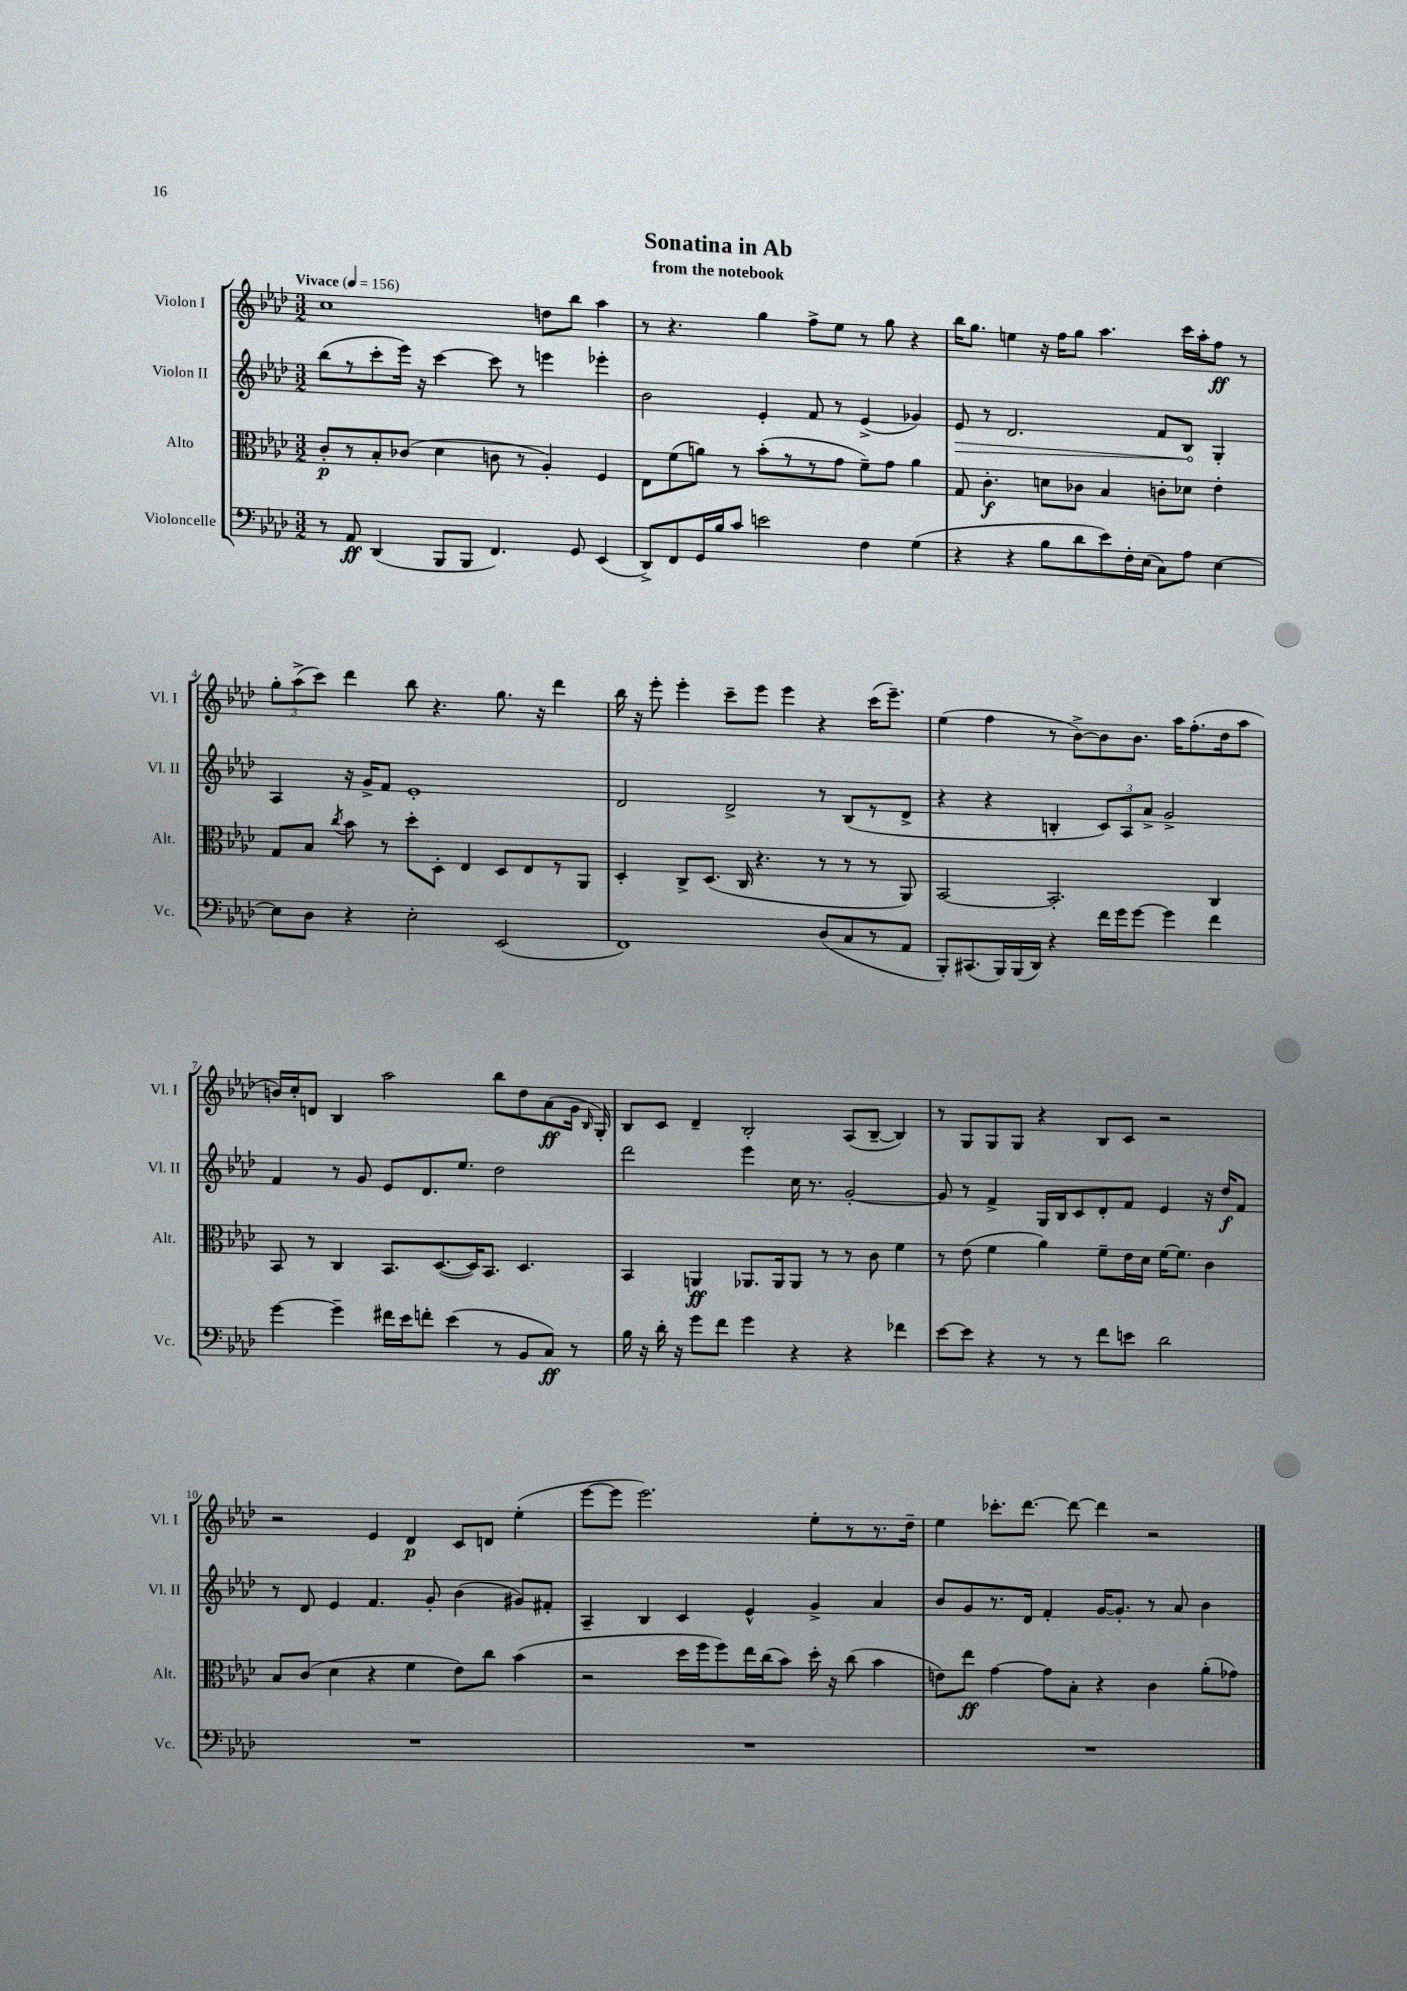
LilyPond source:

\header { title = "Sonatina in Ab" subtitle = "from the notebook" }
<<
\new StaffGroup <<
\new Staff = "s0" \with { instrumentName = "Violon I" shortInstrumentName = "Vl. I" } {
    \clef treble \key aes \major \numericTimeSignature \time 3/2 \tempo "Vivace" 4 = 156
    \autoBeamOff c''1 d''8[ bes''8] aes''4 |
    r8 r4. g''4 f''8[-> ees''8] r8 g''8 r4 |
    bes''16[ g''8.] e''4 r16 f''16[ g''8] aes''4. c'''16[ aes''16-. f''8]\ff r8 |
    \tuplet 3/2 { g''8[-. aes''8->( c'''8]) } des'''4 bes''8 r4. g''8. r16 des'''4 |
    bes''16 r16 ees'''8-. ees'''4-. c'''8[-- ees'''8] ees'''4 r4 c'''16[( ees'''8.]--) |
    ees''4( f''4 r8 bes'8[~->) bes'8 bes'8.] aes''16[ f''8.-.( des''16 aes''8] |
    b'16[) c''16-. d'8] bes4 aes''2 bes''8[ des''8 aes'8\ff( g'16] \grace { bes16 } g16-.) |
    bes8[ c'8] des'4-- bes2-. aes8[( bes8]~-- bes4) |
    r8 g8[ g8 g8] r4 bes8[ c'8] r2 |
    r2 ees'4 des'4\p c'8[ d'8] ees''4-.( |
    ees'''8[~ ees'''8] ees'''2.) ees''8[-. r8 r8. des''16]-- |
    ees''4 ces'''8.[-. des'''8.]~ des'''8~ des'''4 r2 \bar "|." |
}
\new Staff = "s1" \with { instrumentName = "Violon II" shortInstrumentName = "Vl. II" } {
    \clef treble \key aes \major \numericTimeSignature \time 3/2
    \autoBeamOff bes''8[( r8 c'''8-. ees'''16]) r16 c'''4~ c'''8 r8 e'''4 ees'''4-. |
    bes'2 ees'4-. f'8 r8 ees'4->( ges'4) |
    \once \override Hairpin.circled-tip = ##t ees'8\> r8 des'2. f'8[ bes8]\! g4-. |
    aes4 r16 g'16[-> f'8] ees'1-. |
    des'2 des'2-> r8 bes8[( r8 des'8]-> |
    r4 r4 b4-. \tuplet 3/2 { c'8[) aes8 aes'8]-> } g'2-> |
    f'4 r8 g'8 ees'8[ des'8. ees''8.] des''2 |
    des'''2 ees'''4 c''16 r8. g'2~-. |
    g'8 r8 f'4-> g16[ bes16 c'8 des'8-. f'8] ees'4 r16 des''16[\f f'8] |
    r8 des'8 ees'4 f'4. g'8-. bes'4( gis'8[) fis'8]-. |
    aes4-- bes4 c'4 ees'4-^ g'4-> aes'4 |
    bes'8[ g'8 r8. des'16] f'4-. g'16[~ g'8.]-. r8 aes'8 bes'4 \bar "|." |
}
\new Staff = "s2" \with { instrumentName = "Alto" shortInstrumentName = "Alt." } {
    \clef alto \key aes \major \numericTimeSignature \time 3/2
    \autoBeamOff c'8[-.\p r8 bes8-. ces'8]( des'4 c'8 r8 aes4-.) f4 |
    ees8[ f'8( a'8]) r8 bes'8[-.( r8 r8 g'8] f'8[--) g'8] a'4 |
    g8 c'4.-.\f d'8[ ces'8] bes4 c'8[-. des'8] ees'4-. |
    g8[ bes8] \acciaccatura { c''8 } bes'8 r8 des''8[-. des8]-. ees4 des8[ ees8 r8 aes,8] |
    des4-. c8[-> des8.]( c16 r4. r8 r8 r8 aes,8) |
    bes,2~ bes,2.-. c4 |
    bes,8 r8 c4 bes,8.[ des8.~( des16) bes,8.] des4. |
    bes,4 a,4\ff aes,8.[ aes,16 aes,8] r8 r8 c'8 f'4 |
    r8 ees'8( f'4 aes'4) f'8[-- ees'16 des'16] f'16[~ f'8.] c'4 |
    bes8[ c'8]( des'4 r4 f'4 ees'8[) c''8] bes'4( |
    r2 des''16[ f''16 f''8) ees''16 c''16( bes'8]) des''16-. r16 c''8( bes'4 |
    e'8[) ees''8]\ff g'4~ g'8[ bes8]-. r4 c'4 aes'8[-.( ges'8]) \bar "|." |
}
\new Staff = "s3" \with { instrumentName = "Violoncelle" shortInstrumentName = "Vc." } {
    \clef bass \key aes \major \numericTimeSignature \time 3/2
    \autoBeamOff r8 aes,8\ff des,4( bes,,8[ bes,,8] f,4.) g,8 ees,4( |
    des,8[->) f,8 g,16 bes16 c'8] e'2 f4 g4( |
    r4 r4 bes8[ des'8 ees'8) f16-. ees16]( c8[) aes8] ees4~ |
    ees8[ des8] r4 ees2-. ees,2( |
    f,1) des8[( c8 r8 aes,8] |
    bes,,8[-.) cis,8.( bes,,16) bes,,16( des,16]) r4 f'16[ g'16 g'8]~ g'4 f'4 |
    g'4~ g'4-- fis'16[ ees'16 f'8]-. ees'4( r8 bes,8[ c8]\ff) r8 |
    bes16 r16 des'16-. r16 g'8[ f'8] g'4 r4 r4 fes'4 |
    ees'8[~ ees'8] r4 r8 r8 f'8[ e'8] des'2 |
    R1. |
    R1. |
    R1. \bar "|." |
}
>>
>>
